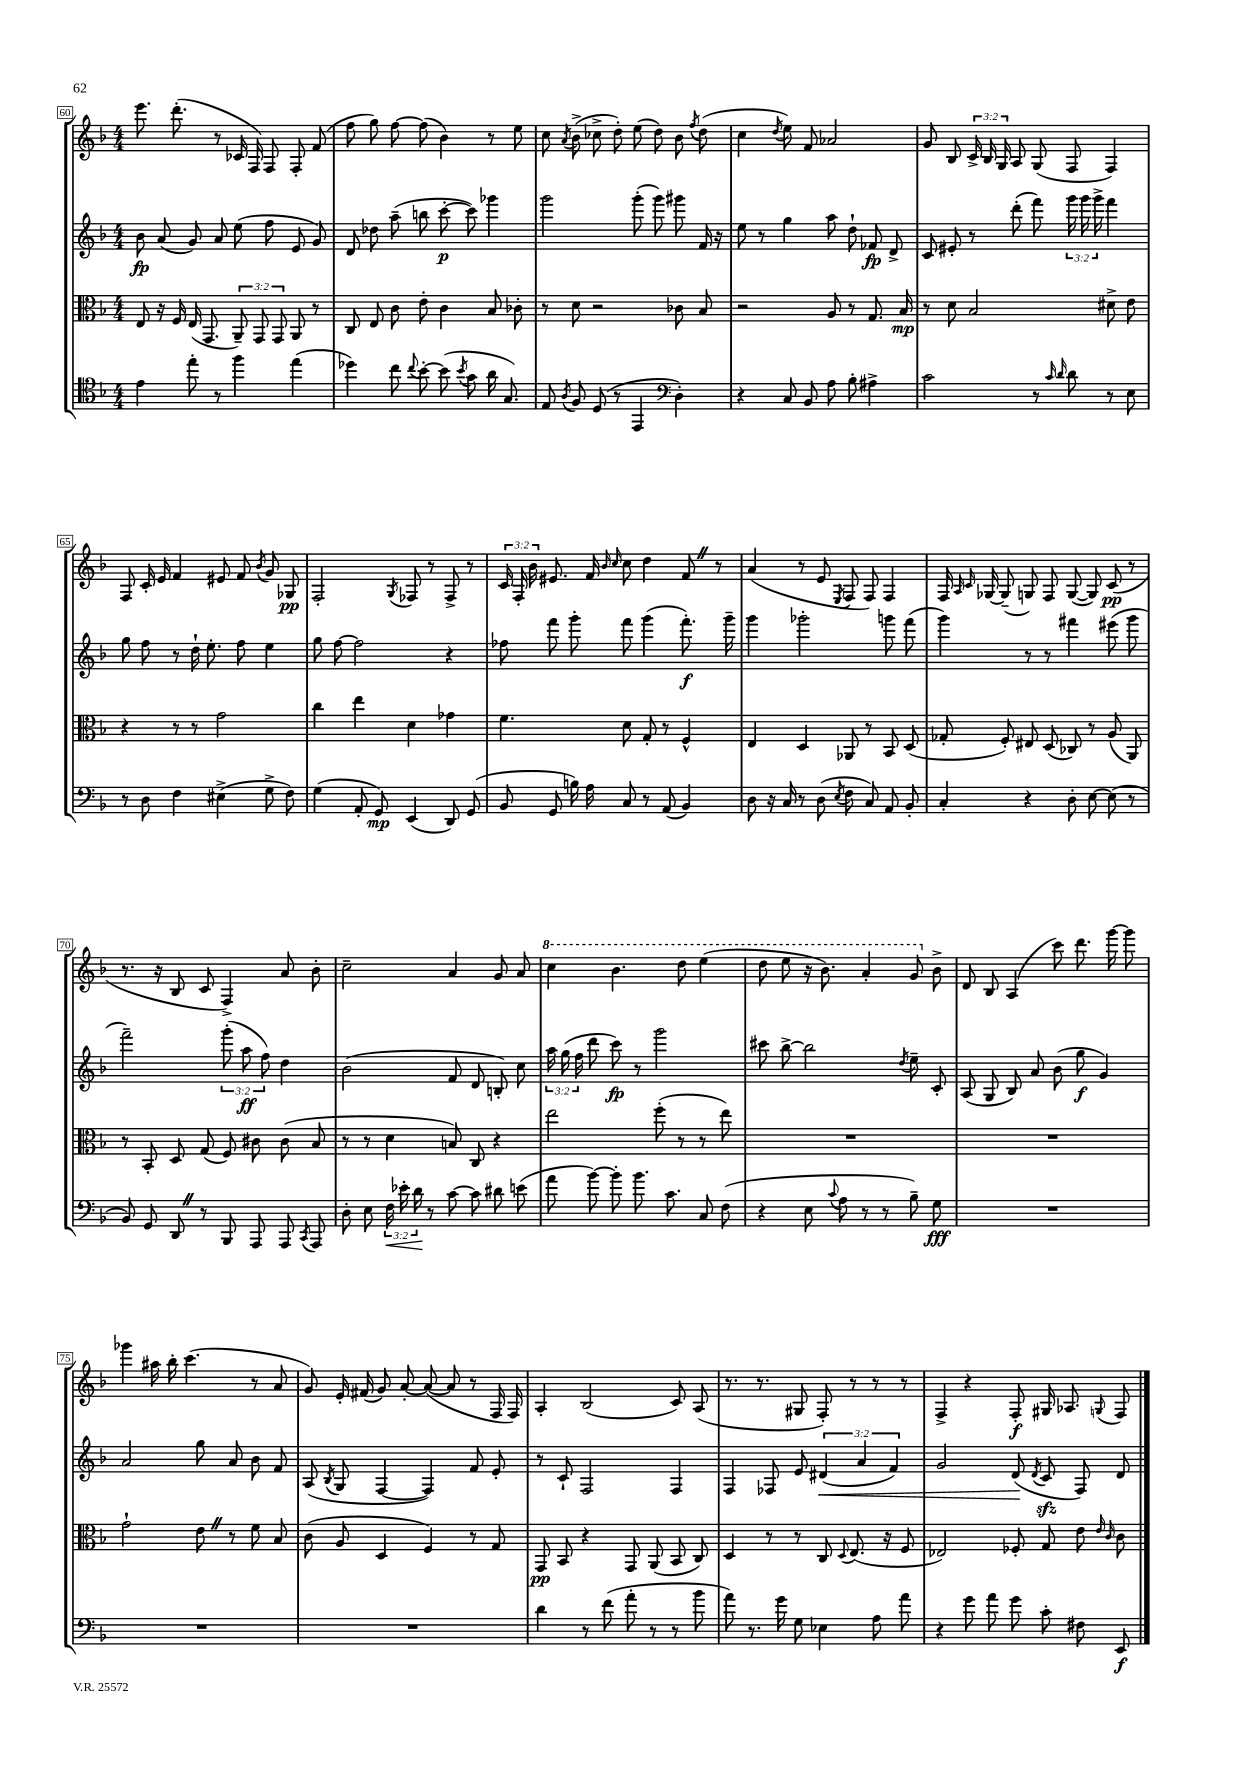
<<
\new StaffGroup <<
\new Staff = "s0" {
    \clef treble \key f \major \numericTimeSignature \time 4/4 \override Staff.TupletNumber.text = #tuplet-number::calc-fraction-text
    \autoBeamOff e'''8. d'''8.-.( r8 ces'16 f16) f8 f8-. f'8( |
    f''8 g''8) f''8~ f''8( bes'4) r8 e''8 |
    c''8 \acciaccatura { a'8 } bes'8->( ces''8-> d''8-.) e''8( d''8) bes'8 \acciaccatura { f''8 } d''8( |
    c''4 \acciaccatura { d''8 } e''8) f'8 aes'2 |
    g'8 bes8 \tuplet 3/2 { c'16-> bes16 g16 } a8 g8( f8 f4) |
    f8 c'16-. e'16 f'4 eis'8 f'8 \acciaccatura { bes'8 } g'8 ges8\pp |
    f2-. \acciaccatura { g8 } fes8 r8 fes8-> r8 |
    \tuplet 3/2 { c'16 f16-. bes'16 } eis'8. f'16 \grace { bes'16 c''16 } c''8 d''4 f'8 \once \override BreathingSign.text = \markup { \musicglyph "scripts.caesura.straight" } \breathe r8 |
    a'4( r8 e'8 \acciaccatura { e8 } f8 f8) f4 |
    f16 \grace { a16 c'16 } ges16~ ges8--( g8) f8 g8~( g8) c'8\pp( r8 |
    r8. r16 bes8 c'8 f4->) a'8 bes'8-. |
    c''2-- a'4 g'8 a'8 |
    \ottava #1 c'''4 bes''4. d'''8 e'''4( |
    d'''8 e'''8 r16 bes''8.) a''4-. g''8 \ottava #0 bes'8-> |
    d'8 bes8 a4( c'''8) d'''8. g'''16~ g'''8 |
    ges'''4 ais''16 bes''16-. c'''4.( r8 a'8 |
    g'8) e'16-. fis'16( g'8) a'8~-. a'8~( a'8 r8 f16 f16) |
    a4-. bes2( c'8) a8( |
    r8. r8. gis8 f8-.) r8 r8 r8 |
    f4-> r4 f8-.\f gis16 aes8. \appoggiatura { g8 } f8 \bar "|." |
}
\new Staff = "s1" {
    \clef treble \key f \major \numericTimeSignature \time 4/4 \override Staff.TupletNumber.text = #tuplet-number::calc-fraction-text
    \autoBeamOff bes'8\fp a'8( g'8) a'8 e''8( f''8 e'8 g'8) |
    d'8 des''8 a''8--( b''8 c'''8~-.\p c'''8) ges'''4 |
    g'''2 g'''8-.( g'''8) gis'''8 f'16 r16 |
    e''8 r8 g''4 a''8 d''8-! fes'8\fp d'8-> |
    c'8 eis'8-. r8 d'''8-.( f'''8) \tuplet 3/2 { g'''16 g'''16 g'''16-> } f'''4 |
    g''8 f''8 r8 d''16-! e''8.-. f''8 e''4 |
    g''8 f''8~ f''2 r4 |
    fes''8 f'''8 g'''8-. f'''8 g'''4( f'''8.-.\f) g'''16-- |
    g'''4 ges'''2-. g'''8 f'''8( |
    g'''4) r8 r8 fis'''4 eis'''8( g'''8 |
    f'''2--) \tuplet 3/2 { g'''8-.( a''8\ff f''8) } d''4 |
    bes'2( f'8 d'8 b8-.) c''8 |
    \tuplet 3/2 { a''16 g''16( f''16 } d'''8 c'''8\fp) r8 g'''2 |
    cis'''8 bes''8~-> bes''2 \acciaccatura { d''8 } e''8-- c'8-. |
    a8( g8 bes8) a'8 bes'8( g''8\f g'4) |
    a'2 g''8 a'8 bes'8 f'8 |
    a8( \acciaccatura { bes8 } g8 f4~ f4) f'8 e'8-. |
    r8 c'8-! f2 f4 |
    f4 fes8 e'8 \tuplet 3/2 { dis'4\<( a'4 f'4) } |
    g'2 d'8\!( \acciaccatura { d'8 } c'8\sfz f8) d'8 \bar "|." |
}
\new Staff = "s2" {
    \clef alto \key f \major \numericTimeSignature \time 4/4 \override Staff.TupletNumber.text = #tuplet-number::calc-fraction-text
    \autoBeamOff e8 r16 f16 e16( g,8. \tuplet 3/2 { a,8--) g,8 g,8 } a,8 r8 |
    c8 e8 c'8 e'8-. c'4 bes8 ces'8-. |
    r8 d'8 r2 ces'8 bes8 |
    r2 a8 r8 g8. bes16\mp |
    r8 d'8 bes2 dis'8-> e'8 |
    r4 r8 r8 g'2 |
    c''4 e''4 d'4 ges'4 |
    f'4. d'8 g8-. r8 f4-^ |
    e4 d4 aes,8 r8 bes,8 d8( |
    ges8-. f8-.) eis8 d8( ces8) r8 a8( a,8) |
    r8 bes,8-. d8 g8( f8) cis'8 cis'8( bes8 |
    r8 r8 d'4 b8) c8 r4 |
    e''2 f''8-.( r8 r8 e''8) |
    R1 |
    R1 |
    g'2-! e'8 \once \override BreathingSign.text = \markup { \musicglyph "scripts.caesura.straight" } \breathe r8 f'8 bes8 |
    c'8( a8 d4 f4) r8 g8 |
    g,8\pp bes,8 r4 g,8 a,8( bes,8 c8) |
    d4 r8 r8 c8 \appoggiatura { d8 } e8.( r16 f8 |
    ees2) fes8-. g8 e'8 \grace { e'16 c'16 } c'8 \bar "|." |
}
\new Staff = "s3" {
    \clef tenor \key f \major \numericTimeSignature \time 4/4 \override Staff.TupletNumber.text = #tuplet-number::calc-fraction-text
    \autoBeamOff e'4 e''8-. r8 f''4 e''4( |
    des''4) c''8 \appoggiatura { c''8 } bes'8~-. bes'8( \acciaccatura { bes'8 } g'8 a'16 g8.) |
    e8 \acciaccatura { a8 } f8 d8( r8 e,4 \clef bass d4-.) |
    r4 c8 bes,8 a8 bes8-. ais4-> |
    c'2 r8 \grace { c'16 d'16 } d'8 r8 e8 |
    r8 d8 f4 eis4->( g8-> f8) |
    g4( a,8-. g,8\mp) e,4( d,8) g,8( |
    bes,8 g,8 b16) a16 c8 r8 a,8( bes,4) |
    d8 r16 c16 r8 d8( \acciaccatura { e8 } f8 c8) a,8 bes,8-. |
    c4-. r4 d8-. e8~ e8( r8 |
    bes,8) g,8 d,8 \once \override BreathingSign.text = \markup { \musicglyph "scripts.caesura.straight" } \breathe r8 bes,,8 a,,8 a,,8 \acciaccatura { c,8 } a,,8 |
    d8-. e8 \tuplet 3/2 { f16\< ees'16-. d'16\! } r8 c'8~ c'8 dis'8 e'8( |
    a'8 bes'8~) bes'8-. bes'8. c'8. c8 f8( |
    r4 e8 \appoggiatura { c'8 } a8 r8 r8 bes8--) g8\fff |
    R1 |
    R1 |
    R1 |
    d'4 r8 f'8( a'8-. r8 r8 bes'8 |
    a'8) r8. g'16 g8 ees4 a8 a'8 |
    r4 g'8 a'8 g'8 c'8-. fis8 e,8\f \bar "|." |
}
>>
>>
\layout { \context { \Score currentBarNumber = #60 \override BarNumber.stencil = #(make-stencil-boxer 0.1 0.3 ly:text-interface::print) } }
